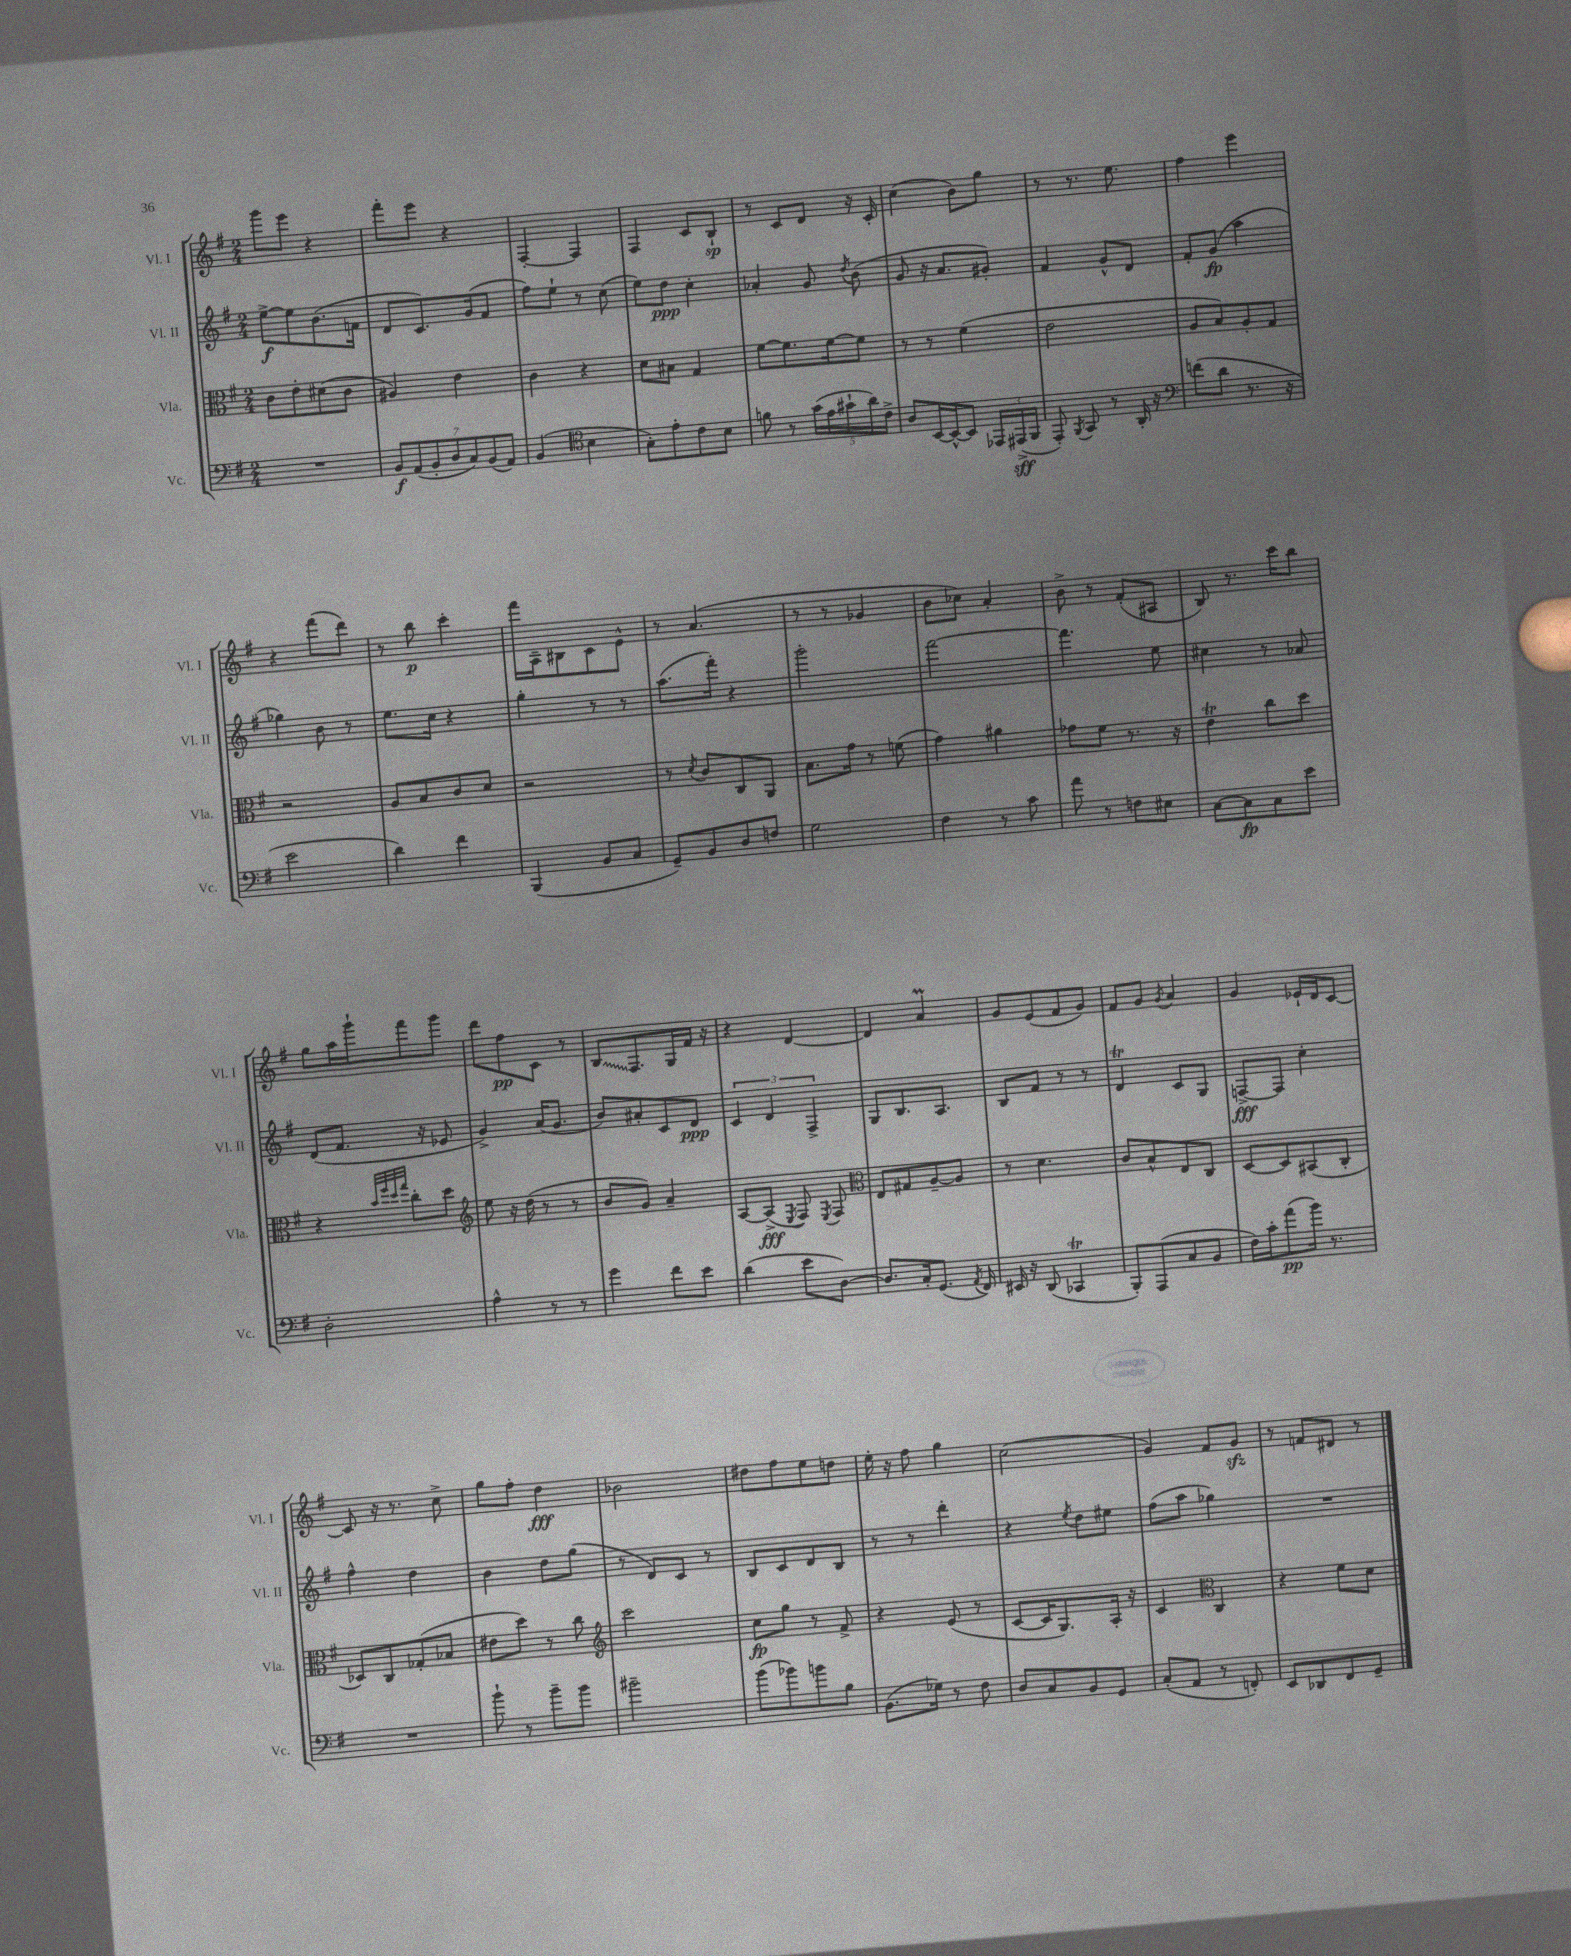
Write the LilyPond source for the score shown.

<<
\new StaffGroup <<
\new Staff = "s0" \with { instrumentName = "Vl. I" shortInstrumentName = "Vl. I" } {
    \clef treble \key g \major \numericTimeSignature \time 2/4
    \autoBeamOff g'''8[ e'''8] r4 |
    fis'''8[-. e'''8] r4 |
    fis4~-. fis4 |
    fis4 c'8[ b8]-!\sp |
    r8 c'8[ d'8] r16 c'16-. |
    c''4( b'8[) g''8] |
    r8 r8. e''8. |
    fis''4 e'''4 |
    r4 fis'''8[( d'''8]) |
    r8 b''8\p c'''4-. |
    fis'''16[ a16-- bis8 c'8 e'8]-^ |
    r8 a'4.( |
    r8 r8 ges'4 |
    b'8[ ces''8]) a'4-. |
    b'8-> r8 fis'8[-.( ais8] |
    b8) r8. c'''16[ b''8] |
    g''8[ a''16 g'''16-! fis'''8 g'''8] |
    d'''8[ fis''8\pp c'8] r8 |
    \once \override Glissando.style = #'zigzag b8[\glissando fis8. g16 fis'16] r16 |
    r4 d'4~ |
    d'4 a'4\prall |
    g'8[ e'8( fis'8 g'8]) |
    fis'8[ g'8] \acciaccatura { g'8 } a'4 |
    g'4 ees'16[-! d'16 c'8]~ |
    c'8 r16 r8. c''8-> |
    g''8[ fis''8]-. d''4\fff |
    bes'2 |
    dis''8[ fis''8 e''8 d''8] |
    e''16-. r16 fis''8 g''4 |
    c''2( |
    g'4) fis'8[ g'8]\sfz |
    r8 f'8[ dis'8] r8 \bar "|." |
}
\new Staff = "s1" \with { instrumentName = "Vl. II" shortInstrumentName = "Vl. II" } {
    \clef treble \key g \major \numericTimeSignature \time 2/4
    \autoBeamOff e''8[~->\f e''8 b'8.( f'16] |
    d'8[ c'8.) g'16( fis'8] |
    fis''8[) e''8]-! r8 c''8( |
    e''8[) d''8]\ppp c''4-. |
    aes'4-. g'8 \acciaccatura { d''8 } b'8( |
    g'8 r16 a'8.[ gis'8]-.) |
    fis'4 g'8[-^ d'8] |
    fis'8[-. g'8]\fp( a''4 |
    ges''4) b'8 r8 |
    e''8.[ c''16] r4 |
    g''4-. r8 r8 |
    a''8.[( fis'''16]-.) r4 |
    g'''2-. |
    fis'''2~ |
    fis'''4. e''8 |
    cis''4 r8 aes'8 |
    d'8[( fis'8.] r16 ees'8 |
    g'4->) a'16[( g'8.] |
    b'8[) ais'8-. c'8 d'8]\ppp |
    \tuplet 3/2 { c'4 d'4 fis4-> } |
    g8[ b8. a8.] |
    b8[ fis'8] r8 r8 |
    d'4\trill c'8[ g8] |
    f8[~->\fff f8] c''4-. |
    fis''4-^ d''4 |
    b'4 d''8[ g''8]( |
    r8 d'8[) c'8] r8 |
    b8[ c'8 d'8 b8] |
    r8 r8 d'''4-. |
    r4 \acciaccatura { e''8 } d''8[ eis''8] |
    fis''8[( a''8] ges''4) |
    R2 \bar "|." |
}
\new Staff = "s2" \with { instrumentName = "Vla." shortInstrumentName = "Vla." } {
    \clef alto \key g \major \numericTimeSignature \time 2/4
    \autoBeamOff c'8[ e'8-. dis'8( c'8] |
    ais4) e'4 |
    c'4 r4 |
    d'8[ bis8] g4 |
    fis'8[~ fis'8. fis'16~ fis'8] |
    r8 r8 fis'4( |
    e'2 |
    a8[ b8) a8-. g8] |
    r2 |
    a8[ b8 c'8 d'8] |
    r2 |
    r8 \acciaccatura { d'8 } c'8[ c8 a,8] |
    b8.[ g'16] r8 f'8( |
    g'4) ais'4 |
    ges'8[ fis'8] r8. r16 |
    e'4\trill c''8[ d''8] |
    r4 \grace { b'32[ fis''32 d''32 g''32] } c''8[-. d''8] |
    \clef treble e''8 r16 d''16( r8 r8 |
    b'8[ g'8]) a'4-- |
    a8[~ a8]->\fff( \acciaccatura { e8 } fis8) \acciaccatura { e8 } fis8 |
    \clef alto e8[ gis8 a8~-- a8] |
    r8 d'4. |
    c'8[ b8-^ e8 c8] |
    d8[~ d8 bis,8( c8]-. |
    des8[) c8 ges8-.( bes8] |
    eis'8[ d''8]) r8 c''8 |
    \clef treble c'''2 |
    c''8[\fp g''8] r8 fis'8-> |
    r4 e'8( r8 |
    c'8[~ c'16 g8.) a16]-. r16 |
    c'4 \clef alto c4 |
    r4 fis'8[ d'8] \bar "|." |
}
\new Staff = "s3" \with { instrumentName = "Vc." shortInstrumentName = "Vc." } {
    \clef bass \key g \major \numericTimeSignature \time 2/4
    \autoBeamOff R2 |
    \tuplet 7/4 { b,8[\f a,8( b,8-. d8 c8) b,8( a,8]) } |
    b,4( \clef tenor b4 |
    g8[-.) e'8-. c'8 b8] |
    f'8 r8 \tuplet 5/4 { g'16[( e'16 gis'16-! a'16) c'16]-> } |
    a8[ b,16~ b,16~-^ b,8] \tuplet 3/2 { ees,16[ eis,16->\sff( fis,16] } |
    e,8-.) \acciaccatura { fis,8 } g,8 r8 a,16-. r16 |
    \clef bass f'8[( d'8] r8. r16 |
    e'2 |
    d'4) fis'4 |
    b,,4( b,8[ c8] |
    g,8[--) b,8 d8 f8] |
    g2 |
    fis4 r8 c'8 |
    a'8 r8 f8[ eis8] |
    c8[~ c8\fp c8 e'8] |
    d2-. |
    a4-^ r8 r8 |
    g'4 fis'8[ e'8] |
    d'4( e'8[ d8]~) |
    d8.[ c16-. g,8.]( \acciaccatura { a,8 } fis,16) |
    eis,16 r16 d,8( ces,4\trill |
    b,,8[-.) a,,8( c8 b,8] |
    fis16[) c'16-. a'8\pp( b'16]) r8. |
    R2 |
    b'8-! r8 b'8[-- b'8] |
    bis'2-- |
    b'8[( bes'8) b'8 b8] |
    b,8.[( ges16]) r8 fis8 |
    d8[ c8 b,8 g,8] |
    c8[-.( a,8] r8 f,8-.) |
    e,8[ des,8 fis,8 g,8]-- \bar "|." |
}
>>
>>
\layout { \context { \Score \remove "Bar_number_engraver" } }
